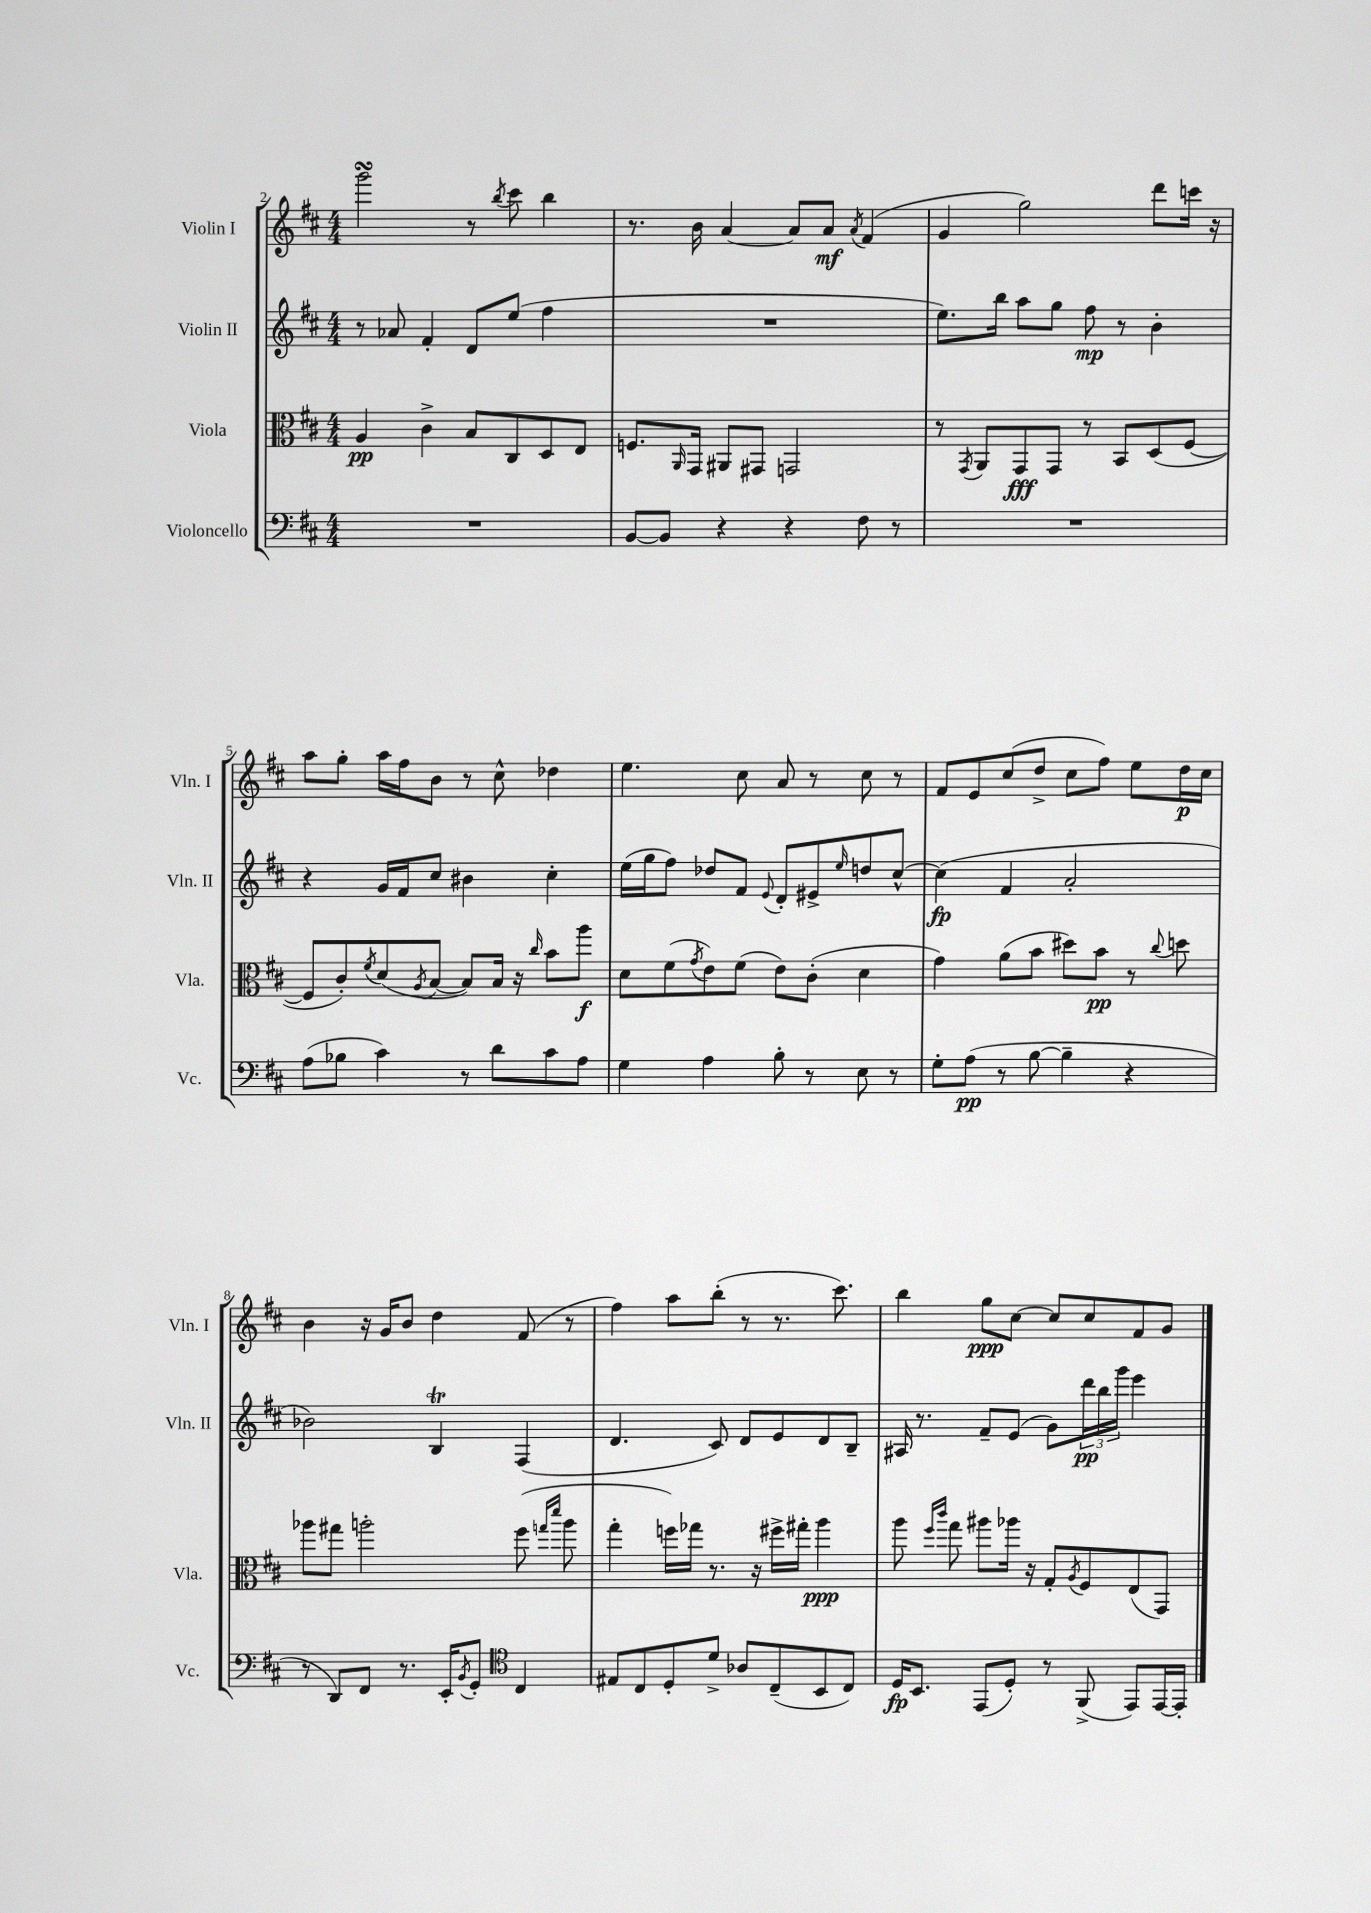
<<
\new StaffGroup <<
\new Staff = "s0" \with { instrumentName = "Violin I" shortInstrumentName = "Vln. I" } {
    \clef treble \key d \major \numericTimeSignature \time 4/4
    g'''2\turn r8 \acciaccatura { b''8 } cis'''8 b''4 |
    r8. b'16 a'4~ a'8 a'8\mf \acciaccatura { a'8 } fis'4( |
    g'4 g''2) d'''8 c'''16 r16 |
    a''8 g''8-. a''16 fis''16 b'8 r8 cis''8-^ des''4 |
    e''4. cis''8 a'8 r8 cis''8 r8 |
    fis'8 e'8 cis''8( d''8-> cis''8 fis''8) e''8 d''16\p cis''16 |
    b'4 r16 g'16 b'8 d''4 fis'8( r8 |
    fis''4) a''8 b''8-.( r8 r8. cis'''8.) |
    b''4 g''8\ppp cis''8~ cis''8 cis''8 fis'8 g'8 \bar "|." |
}
\new Staff = "s1" \with { instrumentName = "Violin II" shortInstrumentName = "Vln. II" } {
    \clef treble \key d \major \numericTimeSignature \time 4/4
    r8 aes'8 fis'4-. d'8 e''8( fis''4 |
    R1 |
    e''8.) b''16 a''8 g''8 fis''8\mp r8 b'4-. |
    r4 g'16 fis'16 cis''8 bis'4 cis''4-. |
    e''16( g''16 fis''8) des''8 fis'8 \appoggiatura { e'8 } d'8-. eis'8-> \grace { e''16 } d''8 cis''8~-^ |
    cis''4\fp( fis'4 a'2-. |
    bes'2) b4\trill fis4( |
    d'4. cis'8) d'8 e'8 d'8 b8-- |
    ais16 r8. fis'8-- e'8( g'8) \tuplet 3/2 { d'''16\pp b''16 g'''16 } e'''4 \bar "|." |
}
\new Staff = "s2" \with { instrumentName = "Viola" shortInstrumentName = "Vla." } {
    \clef alto \key d \major \numericTimeSignature \time 4/4
    a4\pp cis'4-> b8 cis8 d8 e8 |
    f8. \grace { a,16 } g,16 ais,8 gis,8 g,2 |
    r8 \acciaccatura { g,8 } a,8 g,8\fff g,8 r8 b,8 d8( fis8~ |
    fis8 cis'8-.) \acciaccatura { fis'8 } d'8( \acciaccatura { a8 } b8~ b8) b16 r16 \grace { cis''16 } b'8 a''8\f |
    d'8 fis'8( \acciaccatura { g'8 } e'8) fis'8( e'8) cis'8-.( d'4 |
    g'4) a'8( b'8 dis''8) b'8\pp r8 \appoggiatura { cis''8 } d''8 |
    aes''8 gis''8 a''2-. fis''8( \grace { g''16 d'''16 } a''8 |
    g''4-. f''16) ges''16 r8. r16 fis''16-> gis''16-. a''4\ppp |
    a''8 \grace { fis''16 cis'''16 } g''8 ais''8 aes''16 r16 g8-. \acciaccatura { a8 } fis8 e8( g,8) \bar "|." |
}
\new Staff = "s3" \with { instrumentName = "Violoncello" shortInstrumentName = "Vc." } {
    \clef bass \key d \major \numericTimeSignature \time 4/4
    R1 |
    b,8~ b,8 r4 r4 fis8 r8 |
    R1 |
    a8( bes8 cis'4) r8 d'8 cis'8 a8 |
    g4 a4 b8-. r8 e8 r8 |
    g8-. a8\pp( r8 b8~ b4-- r4 |
    r8 d,8) fis,8 r8. e,16-. \acciaccatura { b,8 } g,8-. \clef tenor cis4 |
    eis8 cis8 d8-. d'8-> aes8 cis8--( b,8 cis8) |
    d16\fp b,8. e,8( d8-.) r8 fis,8->( e,8) e,16~ e,16-. \bar "|." |
}
>>
>>
\layout { \context { \Score currentBarNumber = #2 } }
